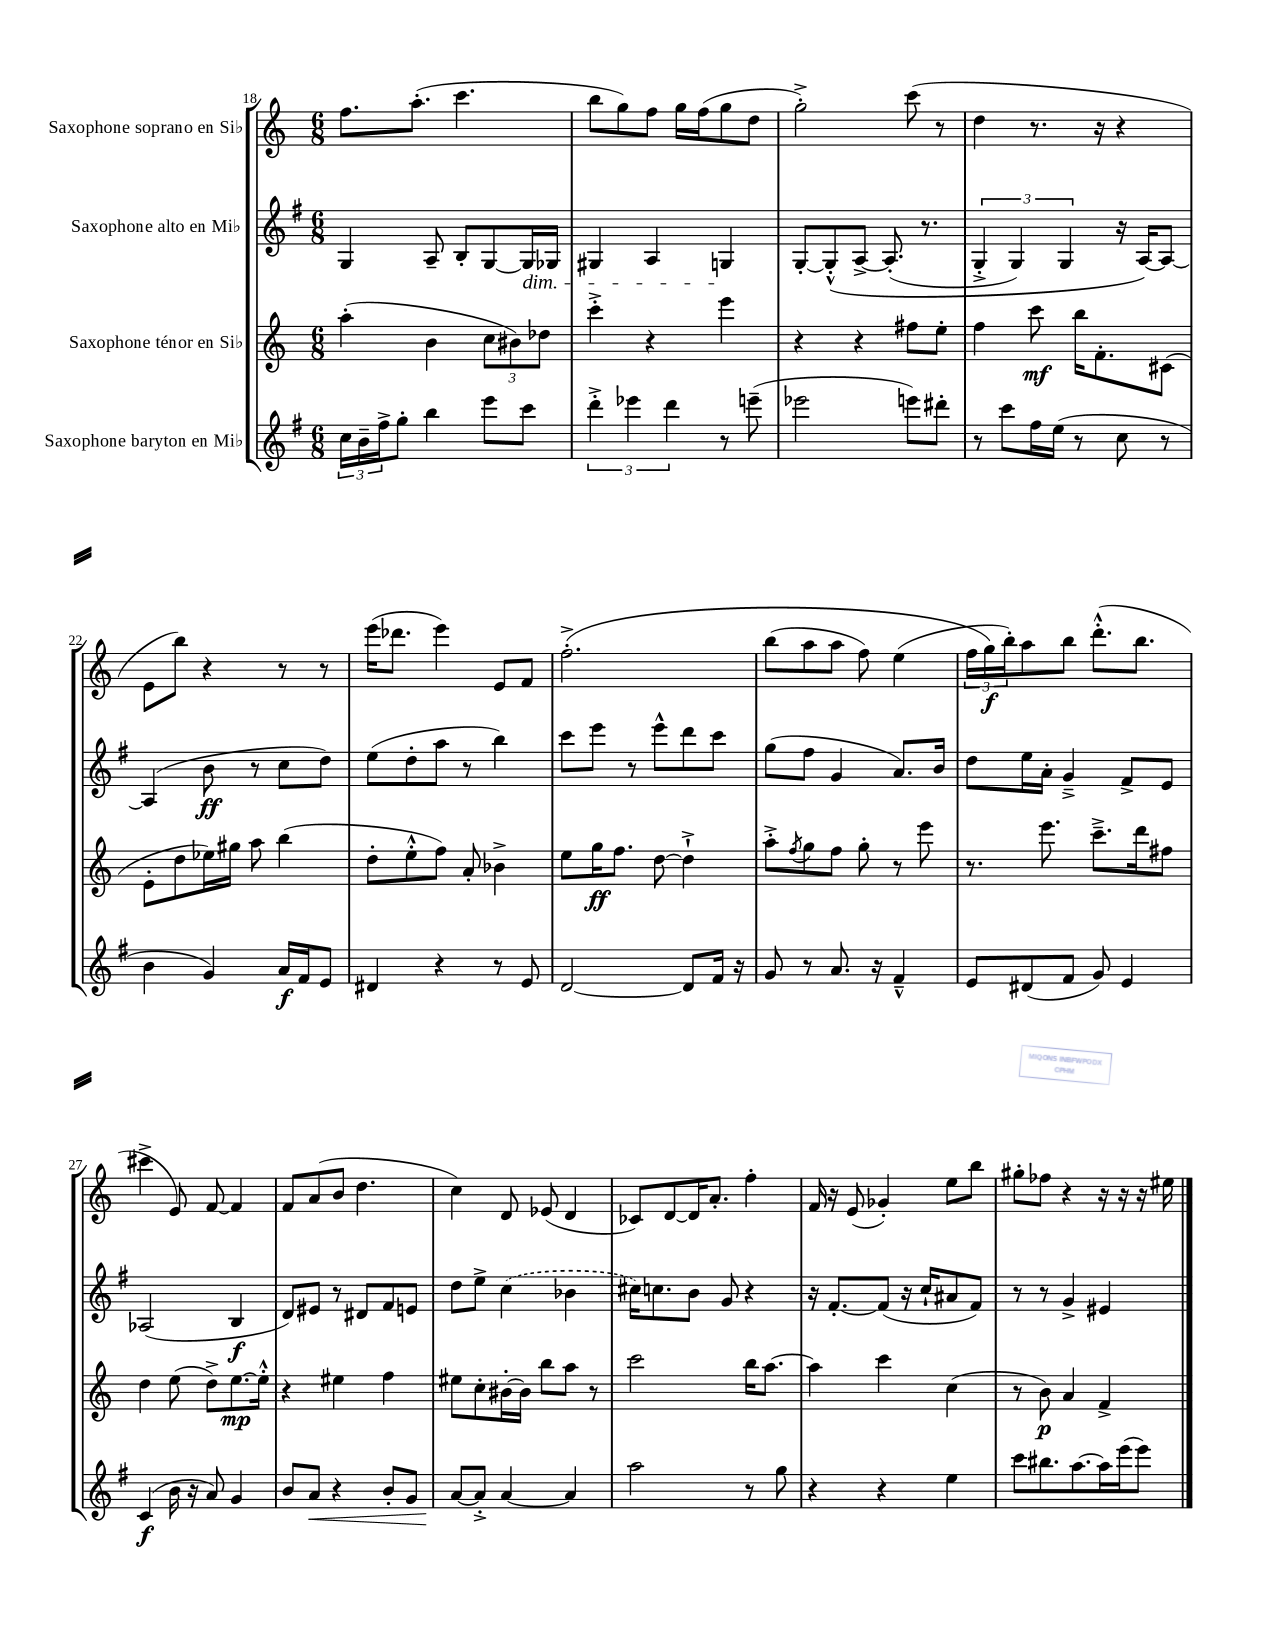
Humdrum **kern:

**kern	**dynam	**kern	**dynam	**kern	**dynam	**kern	**dynam
*part4	*part4	*part3	*part3	*part2	*part2	*part1	*part1
*staff4	*staff4	*staff3	*staff3	*staff2	*staff2	*staff1	*staff1
*I"Saxophone baryton en Mi♭	*	*I"Saxophone ténor en Si♭	*	*I"Saxophone alto en Mi♭	*	*I"Saxophone soprano en Si♭	*
*clefG2	*	*clefG2	*	*clefG2	*	*clefG2	*
*k[f#]	*	*k[]	*	*k[f#]	*	*k[]	*
*M6/8	*	*M6/8	*	*M6/8	*	*M6/8	*
=18	=18	=18	=18	=18	=18	=18	=18
24cc\LL	.	(4aa'\	.	4G/	.	8.ff\L	.
24b~\	.	.	.	.	.	.	.
24ff#^\J	.	.	.	.	.	.	.
8gg'\J	.	.	.	.	.	.	.
.	.	.	.	.	.	(8.aa'\J	.
4bb\	.	4b\	.	8A~/	.	.	.
.	.	.	.	8B'/L	.	4.ccc\	.
8eee\L	.	12cc\L	.	[8G/	.	.	.
.	.	12b#X\)	.	.	.	.	.
!	!	!	!	!LO:TX:b:i:t=dim.	!	!	!
8ccc\J	.	.	.	16G/L]	.	.	.
.	.	12dd-X\J	.	.	.	.	.
.	.	.	.	16G-X/JJ	.	.	.
=19	=19	=19	=19	=19	=19	=19	=19
6ddd'^\	.	4ccc'^\	.	4G#X/	.	8bb\L	.
.	.	.	.	.	.	8gg\)	.
6eee-X\	.	.	.	.	.	.	.
.	.	4r	.	4A/	.	8ff\J	.
6ddd\	.	.	.	.	.	.	.
.	.	.	.	.	.	16gg\LL	.
.	.	.	.	.	.	(16ff\J	.
8r	.	4eee\	.	4Gn/	.	8gg\	.
(8eeen~\	.	.	.	.	.	8dd\J	.
=20	=20	=20	=20	=20	=20	=20	=20
2eee-X\	.	4r	.	[8G'/L	.	2gg'^\)	.
.	.	.	.	(8G'^^/]	.	.	.
.	.	4r	.	[8A^/J	.	.	.
.	.	.	.	(8.A'/]	.	.	.
8eeen\L)	.	8ff#X\L	.	.	.	(8ccc\	.
.	.	.	.	8.r	.	.	.
8ddd#X'\J	.	8ee'\J	.	.	.	8r	.
=21	=21	=21	=21	=21	=21	=21	=21
8r	.	4ff\	.	6G'^/	.	4dd\	.
8ccc\L	.	.	.	.	.	.	.
.	.	.	.	6G/)	.	.	.
16ff#\L	.	8ccc\	mf	.	.	8.r	.
(16ee\JJ	.	.	.	.	.	.	.
.	.	.	.	6G/	.	.	.
8r	.	16bb\KL	.	.	.	.	.
.	.	8.f'\	.	.	.	16r	.
8cc\	.	.	.	16r	.	4r	.
.	.	.	.	[16A/KL)	.	.	.
8r	.	(8c#X\J	.	8A/J_	.	.	.
!!LO:LB:g=z
=22	=22	=22	=22	=22	=22	=22	=22
4b\	.	8e'\L	.	(4A/]	.	8e\L	.
.	.	8dd\	.	.	.	8bb\J)	.
4g/)	.	16ee-X\L)	.	8b\	ff	4r	.
.	.	16gg#X\JJ	.	.	.	.	.
.	.	8aa\	.	8r	.	.	.
16a/LL	f	(4bb\	.	8cc\L	.	8r	.
16f#/J	.	.	.	.	.	.	.
8e/J	.	.	.	8dd\J)	.	8r	.
=23	=23	=23	=23	=23	=23	=23	=23
4d#X/	.	8dd'\L	.	(8ee\L	.	(16eee\KL	.
.	.	.	.	.	.	8.ddd-X\J	.
.	.	8ee'^^\	.	8dd'\	.	.	.
4r	.	8ff\J)	.	8aa\J	.	4eee\)	.
.	.	8a'/	.	8r	.	.	.
8r	.	4b-X^\	.	4bb\)	.	8e/L	.
8e/	.	.	.	.	.	8f/J	.
=24	=24	=24	=24	=24	=24	=24	=24
[2d/	.	8ee\L	.	8ccc\L	.	(2.ff'^\	.
.	.	16gg\K	ff	8eee\J	.	.	.
.	.	8.ff\J	.	.	.	.	.
.	.	.	.	8r	.	.	.
.	.	[8dd\	.	8eee^^\L	.	.	.
8d/L]	.	4dd`^\]	.	8ddd\	.	.	.
16f#/Jk	.	.	.	8ccc\J	.	.	.
16r	.	.	.	.	.	.	.
=25	=25	=25	=25	=25	=25	=25	=25
8g/	.	8aa'^\L	.	(8gg\L	.	(8bb\L	.
.	.	8qff/	.	.	.	.	.
8r	.	8gg\	.	8ff#\J	.	8aa\	.
8.a/	.	8ff\J	.	4g/	.	8aa\J	.
.	.	8gg'\	.	.	.	8ff\)	.
16r	.	.	.	.	.	.	.
4f#~^^/	.	8r	.	8.a/L)	.	(4ee\	.
.	.	8eee\	.	.	.	.	.
.	.	.	.	16b/Jk	.	.	.
=26	=26	=26	=26	=26	=26	=26	=26
8e/L	.	8.r	.	8dd\L	.	24ff\LL	.
.	.	.	.	.	.	24gg\)	f
.	.	.	.	.	.	24bb'\J)	.
(8d#X/	.	.	.	16ee\L	.	8aa\	.
.	.	8.eee\	.	16a'\JJ	.	.	.
8f#/J	.	.	.	4g~^/	.	8bb\J	.
8g/)	.	8.ccc~^\L	.	.	.	(8.ddd'^^\L	.
4e/	.	.	.	8f#^/L	.	.	.
.	.	16ddd\k	.	.	.	8.bb\J	.
.	.	8ff#X\J	.	8e/J	.	.	.
!!LO:LB:g=z
=27	=27	=27	=27	=27	=27	=27	=27
(4c/	f	4dd\	.	(2A-X/	.	4ccc#X^\	.
16b\	.	(8ee\	.	.	.	8e/)	.
16r	.	.	.	.	.	.	.
8a/)	.	8dd^\L)	.	.	.	[8f/	.
4g/	.	[8.ee\	mp	4B/	f	4f/]	.
.	.	16ee'^^\Jk]	.	.	.	.	.
=28	=28	=28	=28	=28	=28	=28	=28
8b/L	.	4r	.	8d/L)	.	8f/L	.
!	!LO:HP:b	!	!	!	!	!	!
8a/J	<	.	.	8e#X/J	.	(8a/	.
4r	.	4ee#X\	.	8r	.	8b/J	.
.	.	.	.	8d#X/L	.	4.dd\	.
8b'/L	.	4ff\	.	8f#/	.	.	.
8g/J	.	.	.	8en/J	.	.	.
=29	=29	=29	=29	=29	=29	=29	=29
[8a/L	.	8ee#X\L	.	8dd\L	.	4cc\)	.
8a'^/J]	[	8cc'\	.	8ee^\J	.	.	.
[4a/	.	[16b#X'\L	.	(4cc\	.	8d/	.
.	.	16b#\JJ]	.	.	.	.	.
.	.	8bb\L	.	.	.	(8e-X/	.
4a/]	.	8aa\J	.	4b-X\	.	4d/	.
.	.	8r	.	.	.	.	.
=30	=30	=30	=30	=30	=30	=30	=30
2aa\	.	2ccc\	.	16cc#X\KL)	.	8c-X/L)	.
.	.	.	.	8.ccn\	.	.	.
.	.	.	.	.	.	[8d/	.
.	.	.	.	8b\J	.	16d/K]	.
.	.	.	.	.	.	8.a'/J	.
.	.	.	.	8g/	.	.	.
8r	.	16bb\KL	.	4r	.	4ff'\	.
.	.	[8.aa\J	.	.	.	.	.
8gg\	.	.	.	.	.	.	.
=31	=31	=31	=31	=31	=31	=31	=31
4r	.	4aa\]	.	16r	.	16f/	.
.	.	.	.	[8.f#'/L	.	16r	.
.	.	.	.	.	.	(8e/	.
4r	.	4ccc\	.	(8f#/J]	.	4g-X'/)	.
.	.	.	.	16r	.	.	.
.	.	.	.	16cc`/KL	.	.	.
4ee\	.	(4cc\	.	8a#X/	.	8ee\L	.
.	.	.	.	8f#/J)	.	8bb\J	.
=32	=32	=32	=32	=32	=32	=32	=32
8ccc\L	.	8r	.	8r	.	8gg#X'\L	.
8.bb#X\	.	8b\)	p	8r	.	8ff-X\J	.
.	.	4a/	.	4g^/	.	4r	.
[8.aa\	.	.	.	.	.	.	.
16aa\L]	.	4f^/	.	4e#X/	.	16r	.
(16eee\J	.	.	.	.	.	16r	.
8eee\J)	.	.	.	.	.	16r	.
.	.	.	.	.	.	16ee#X\	.
==	==	==	==	==	==	==	==
*-	*-	*-	*-	*-	*-	*-	*-
